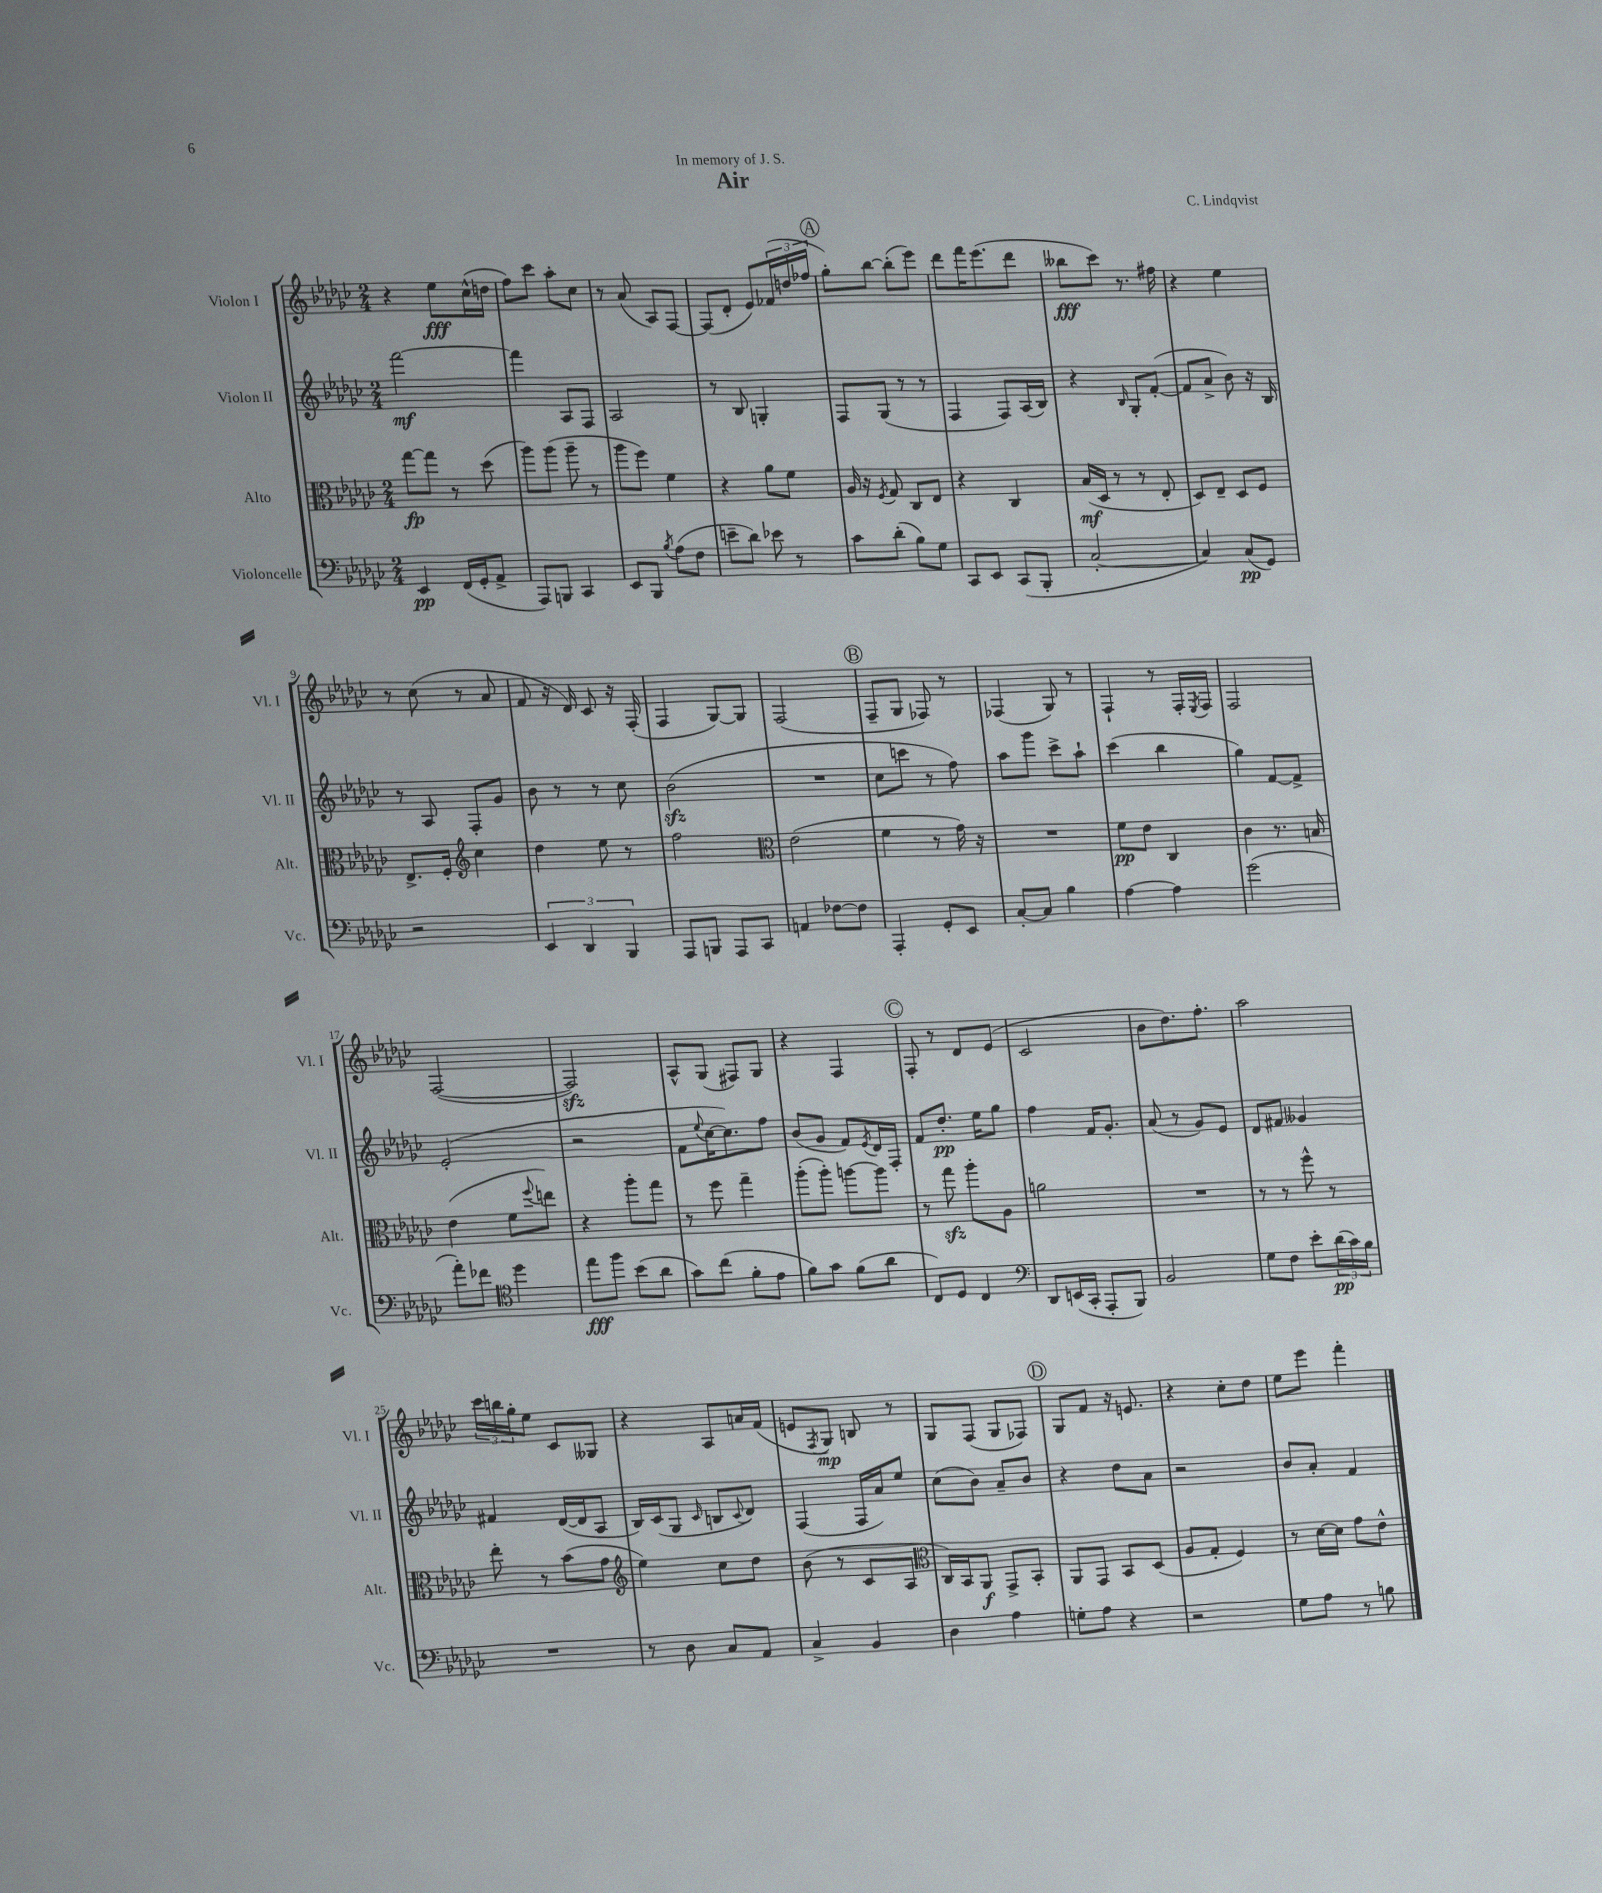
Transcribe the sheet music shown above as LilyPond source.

\header { title = "Air" composer = "C. Lindqvist" dedication = "In memory of J. S." }
<<
\new StaffGroup <<
\new Staff = "s0" \with { instrumentName = "Violon I" shortInstrumentName = "Vl. I" } {
    \clef treble \key ges \major \numericTimeSignature \time 2/4
    r4 ees''8\fff ces''16-^( d''16 |
    f''8) ces'''8 aes''8-. ces''8 |
    r8 aes'8( aes8) f8~ |
    f8( des'8-. ees'8) \tuplet 3/2 { fes'16( d''16 fes''16 } |
    \mark \markup { \circle "A" } ges''8-.) bes''8~ bes''8-.( ees'''8) |
    des'''8 f'''16 ees'''8.( des'''8 |
    beses''8\fff ces'''8) r8. fis''16 |
    r4 ees''4 |
    r8 ces''8( r8 aes'8 |
    f'8 r16 des'16) ces'8 r16 f16-.( |
    f4 ges8~) ges8 |
    f2( |
    \mark \markup { \circle "B" } f8-- ges8 fes8) r8 |
    fes4( ges8) r8 |
    f4-! r8 f16-. \acciaccatura { ees8 } f16 |
    f2 |
    f2~( |
    f2\sfz) |
    aes8-^ ges8( fis8) ges8 |
    r4 f4 |
    \mark \markup { \circle "C" } f8-. r8 des'8 ees'8( |
    ces'2 |
    bes'8 des''8.) f''8.-. |
    aes''2 |
    \tuplet 3/2 { ces'''16 b''16 ges''16-. } ees''8 ces'8 geses8 |
    r4 aes8 a'16 f'16( |
    e'8 \acciaccatura { f8 } ges8\mp) b8 r8 |
    ges8 f8( ges8 fes8) |
    \mark \markup { \circle "D" } ges8 f'8 r16 e'8. |
    r4 ces''8-. des''8 |
    ees''8 ees'''8 f'''4-. \bar "|." |
}
\new Staff = "s1" \with { instrumentName = "Violon II" shortInstrumentName = "Vl. II" } {
    \clef treble \key ges \major \numericTimeSignature \time 2/4
    f'''2~\mf |
    f'''4 aes8 f8 |
    aes2 |
    r8 bes8 g4-. |
    \mark \markup { \circle "A" } f8 ges8( r8 r8 |
    f4 f8) aes16( bes16) |
    r4 \grace { bes16 } ges8-. f'8~-.( |
    f'8 aes'8-> bes'8) r16 bes16 |
    r8 aes8 f8-. ges'8 |
    bes'8 r8 r8 ces''8 |
    bes'2\sfz( |
    R2 |
    \mark \markup { \circle "B" } ces''8 c'''8 r8 f''8) |
    aes''8 ges'''8 ces'''8-> aes''8-! |
    ces'''4( bes''4 |
    ges''4) f'8~ f'8-> |
    ees'2-.( |
    r2 |
    f'8 \appoggiatura { ees''8 } ces''16~ ces''8.) f''8 |
    bes'8( ges'8 f'8) \acciaccatura { ees'8 } des'16 f16-. |
    \mark \markup { \circle "C" } f'8 des''8.-.\pp ees''16 ges''8 |
    f''4 f'16 ges'8.-. |
    aes'8( r8 ges'8) ees'8 |
    des'8 fis'8 geses'4 |
    fis'4 des'16~( des'16 aes8 |
    bes16) ces'16( ges8 \grace { ces'16 } b8 \appoggiatura { ces'8 } des'8) |
    f4( f16 aes'16) ees''8 |
    ces''8( bes'8) aes'8-- bes'8 |
    \mark \markup { \circle "D" } r4 des''8 aes'8 |
    r2 |
    bes'8 aes'8-. f'4 \bar "|." |
}
\new Staff = "s2" \with { instrumentName = "Alto" shortInstrumentName = "Alt." } {
    \clef alto \key ges \major \numericTimeSignature \time 2/4
    ges''8~\fp ges''8 r8 des''8( |
    aes''8) aes''8( aes''8-- r8 |
    aes''8 f''8) f'4 |
    r4 aes'8 f'8 |
    \mark \markup { \circle "A" } aes16 r16 \acciaccatura { f8 } ges8 ces8 ees8 |
    r4 ces4 |
    bes16\mf( des16 r8 r8 ees8-. |
    des8) ees8-- des8 f8 |
    ees8.-> f16-. \clef treble ces''4 |
    des''4 ees''8 r8 |
    f''2 |
    \clef alto ees'2( |
    \mark \markup { \circle "B" } f'4 r8 ges'16) r16 |
    R2 |
    f'8\pp ees'8 ces4 |
    ces'4 r8. b16 |
    ees'4( f'8 \appoggiatura { f''8 } e''8) |
    r4 aes''8-. ges''8 |
    r8 f''8 ges''4-- |
    aes''8-.( aes''8-.) a''8~ a''8 |
    \mark \markup { \circle "C" } r8 ges''8\sfz aes''8-. aes8 |
    a'2 |
    R2 |
    r8 r8 f''8-^ r8 |
    ees''8-. r8 bes'8( ges'8 |
    \clef treble ees''4) ces''8 des''8 |
    bes'8( r8 ces'8 aes8 |
    \clef alto ces16) bes,16 aes,8\f ges,8-> bes,8-. |
    \mark \markup { \circle "D" } aes,8 ges,8 bes,8 des8( |
    aes8 ges8-. f4) |
    r8 des'16~ des'16 ges'8 ees'8-^ \bar "|." |
}
\new Staff = "s3" \with { instrumentName = "Violoncelle" shortInstrumentName = "Vc." } {
    \clef bass \key ges \major \numericTimeSignature \time 2/4
    ees,4\pp f,16( ges,16-. aes,8-> |
    aes,,8) b,,8 ces,4 |
    ees,8 bes,,8 \acciaccatura { bes8 } aes8( f8 |
    e'8-- des'8) ees'8 r8 |
    \mark \markup { \circle "A" } ces'8 des'8-.( bes8) ges8 |
    ces,8 ees,8 ces,8( bes,,8-. |
    ces2~-. |
    ces4) ces8\pp( ges,8) |
    r2 |
    \tuplet 3/2 { ees,4 des,4 bes,,4 } |
    aes,,8 b,,8 aes,,8 ces,8 |
    a,4 fes8~ fes8 |
    \mark \markup { \circle "B" } aes,,4-. ges,8-. ees,8 |
    ces8~-. ces8 bes4 |
    aes4~ aes4 |
    ges'2( |
    aes'8-.) fes'8 \clef tenor des''4 |
    ees''8\fff f''8 bes'8( aes'8 |
    ges'8) ces''8( f'8-. ees'8 |
    f'8) ges'8 f'8( aes'8 |
    \mark \markup { \circle "C" } ces8) des8 ces4 |
    \clef bass des,8 e,16( ces,16-. aes,,8-. bes,,8) |
    bes,2 |
    ges8 f8 ees'8-. \tuplet 3/2 { des'16\pp( ces'16) bes16 } |
    R2 |
    r8 des8 ces8 aes,8 |
    ces4-> bes,4 |
    des4 aes4 |
    \mark \markup { \circle "D" } g8-. aes8 r4 |
    r2 |
    ges8 aes8 r8 b8 \bar "|." |
}
>>
>>
